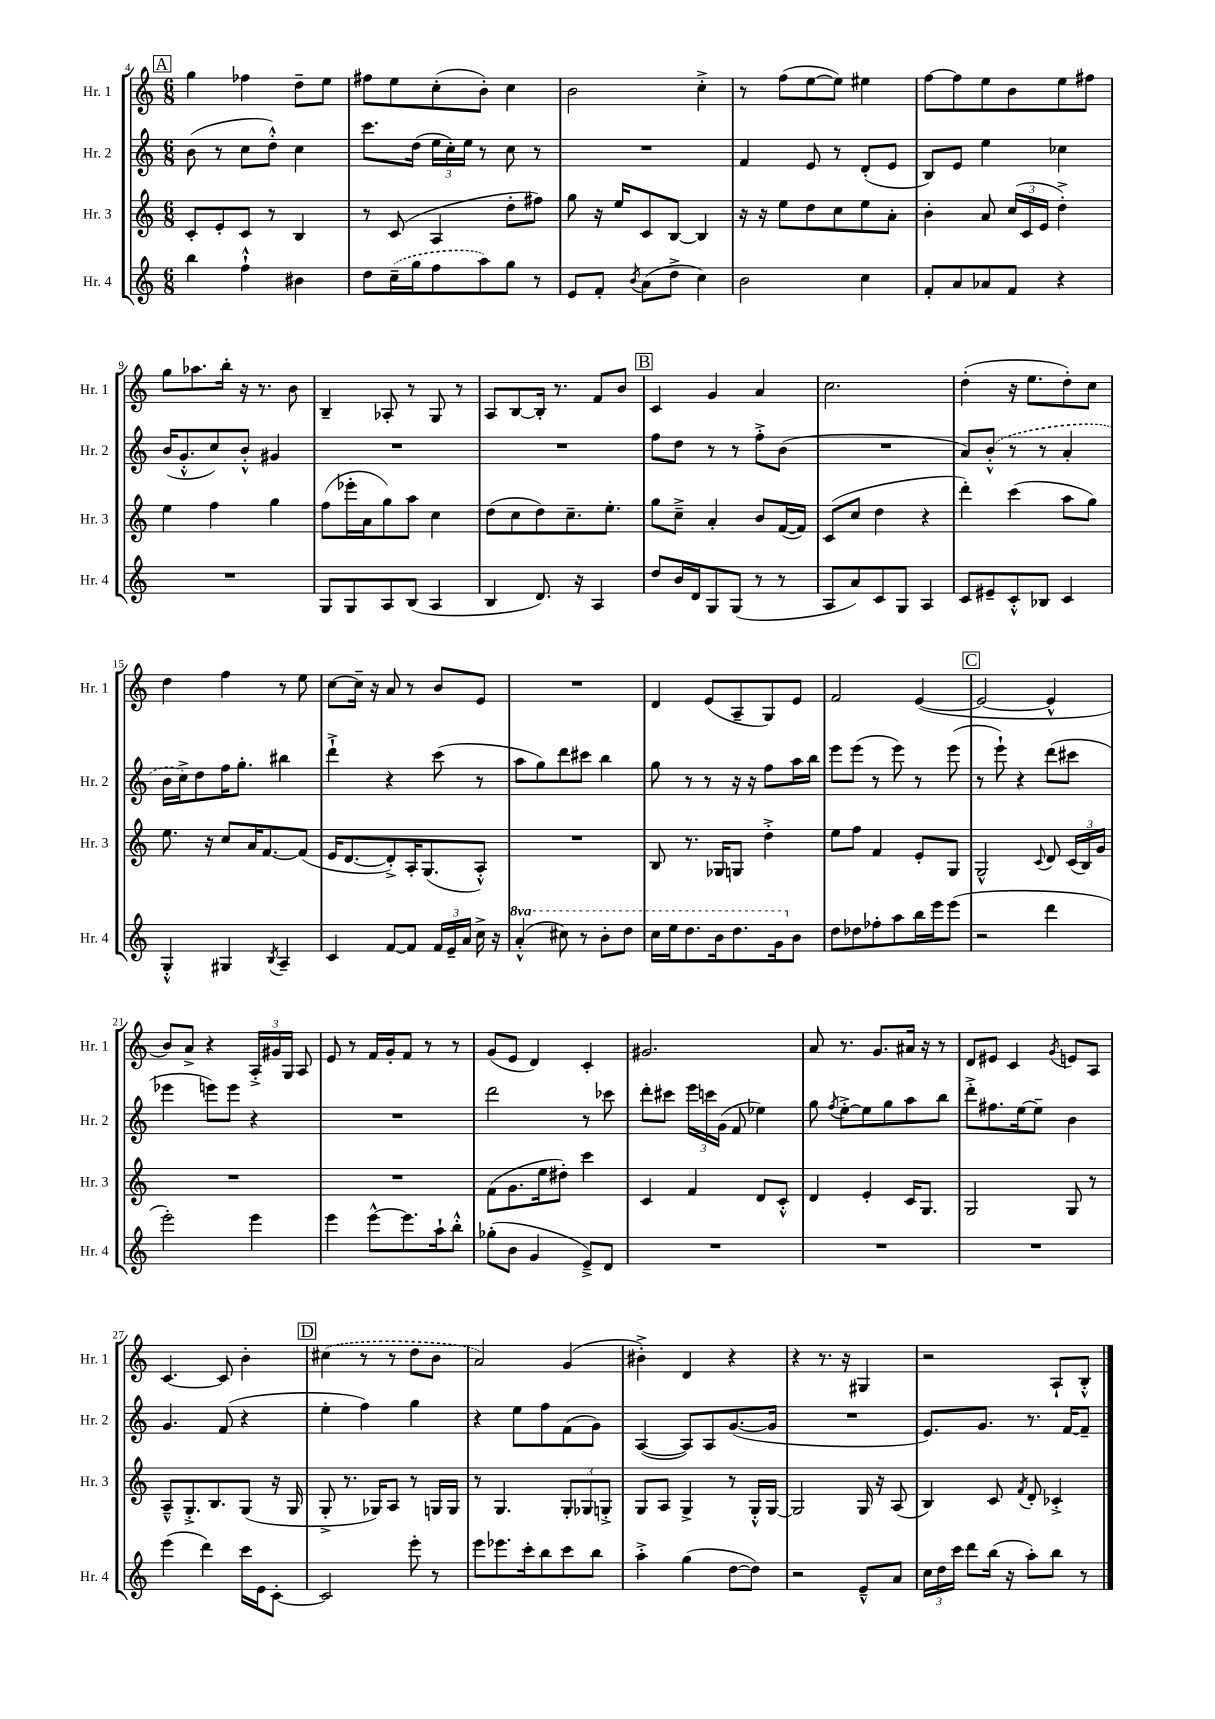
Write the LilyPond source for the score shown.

<<
\new StaffGroup <<
\new Staff = "s0" \with { instrumentName = "Hr. 1" shortInstrumentName = "Hr. 1" } {
    \clef treble \key c \major \numericTimeSignature \time 6/8
    \autoBeamOff \mark \markup { \box "A" } g''4 fes''4 d''8[-- e''8] |
    fis''8[ e''8 c''8-.( b'8]-.) c''4 |
    b'2 c''4-.-> |
    r8 f''8[( e''8~ e''8]) eis''4 |
    f''8[~ f''8 e''8 b'8 e''8 fis''8] |
    g''8[ aes''8. b''16]-. r16 r8. b'8 |
    b4-- aes8-. r8 g8 r8 |
    a8[ b8~ b16]-. r8. f'8[ b'8] |
    \mark \markup { \box "B" } c'4 g'4 a'4 |
    c''2. |
    d''4-.( r16 e''8.[ d''8-.) c''8] |
    d''4 f''4 r8 e''8 |
    c''8[~ c''16]-- r16 a'8 r8 b'8[ e'8] |
    R2. |
    d'4 e'8[( a8-- g8) e'8] |
    f'2 e'4~( |
    \mark \markup { \box "C" } e'2~ e'4-^ |
    b'8[) a'8]-> r4 \tuplet 3/2 { a16[-.-> gis'16 g16] } a8 |
    e'8 r8 f'16[ g'16-. f'8] r8 r8 |
    g'8[( e'8] d'4) c'4-. |
    gis'2. |
    a'8 r8. g'8.[ ais'16] r16 r8 |
    d'8[ eis'8] c'4 \acciaccatura { g'8 } e'8[ a8] |
    c'4.~ c'8 b'4-. |
    \mark \markup { \box "D" } \once \slurDashed cis''4( r8 r8 d''8[ b'8] |
    a'2) g'4( |
    bis'4-.->) d'4 r4 |
    r4 r8. r16 gis4 |
    r2 a8[-! b8]-.-^ \bar "|." |
}
\new Staff = "s1" \with { instrumentName = "Hr. 2" shortInstrumentName = "Hr. 2" } {
    \clef treble \key c \major \numericTimeSignature \time 6/8
    \autoBeamOff \mark \markup { \box "A" } b'8( r8 c''8[ d''8]-.-^) c''4 |
    c'''8.[ d''16]( \tuplet 3/2 { e''16[ c''16-.) e''16] } r8 c''8 r8 |
    R2. |
    f'4 e'8 r8 d'8[-.( e'8] |
    b8[) e'8] e''4 ces''4 |
    b'16[( g'8.-.-^ c''8) b'8]-.-^ gis'4 |
    R2. |
    R2. |
    \mark \markup { \box "B" } f''8[ d''8] r8 r8 f''8[-.-> b'8]( |
    R2. |
    a'8[) \once \slurDashed b'8]-.-^( r8 r8 a'4-. |
    b'16[ c''16->) d''8 f''16 g''8.]-. bis''4 |
    d'''4-!-> r4 c'''8( r8 |
    a''8[ g''8) d'''8 cis'''8] b''4 |
    g''8 r8 r8 r16 r16 f''8[ a''16 b''16] |
    e'''8[ e'''8]( r8 e'''8) r8 e'''8( |
    \mark \markup { \box "C" } r8 e'''8-!) r4 d'''8[( cis'''8] |
    ees'''4 e'''8[) e'''8] r4 |
    R2. |
    d'''2 r8 ces'''8 |
    d'''8[-. cis'''8] \tuplet 3/2 { e'''16[ c'''16 g'16]( } f'8 ees''4) |
    g''8 \acciaccatura { f''8 } e''8[~-.-> e''8 g''8 a''8 b''8] |
    d'''8[-.-> fis''8. e''16~ e''8]-- b'4 |
    g'4. f'8( r4 |
    \mark \markup { \box "D" } e''4-. f''4) g''4 |
    r4 e''8[ f''8 f'8( g'8]) |
    a4~( a8[) a8 g'8.~( g'16] |
    R2. |
    e'8.[) g'8.] r8. f'16[~ f'8]-- \bar "|." |
}
\new Staff = "s2" \with { instrumentName = "Hr. 3" shortInstrumentName = "Hr. 3" } {
    \clef treble \key c \major \numericTimeSignature \time 6/8
    \autoBeamOff \mark \markup { \box "A" } c'8[-. e'8-. c'8] r8 b4 |
    r8 c'8( a4 d''8[-. fis''8]) |
    g''8 r16 e''16[ c'8 b8]~ b4 |
    r16 r16 e''8[ d''8 c''8 e''8 a'8]-. |
    b'4-. a'8 \tuplet 3/2 { c''16[( c'16 e'16] } d''4-.->) |
    e''4 f''4 g''4 |
    f''8[( ees'''16-. a'16 g''8) a''8] c''4 |
    d''8[( c''8 d''8) c''8.-- e''8.]-. |
    \mark \markup { \box "B" } g''8[ c''8]---> a'4-. b'8[ f'16~( f'16]) |
    c'8[( c''8] d''4 r4 |
    d'''4-.) c'''4( a''8[ g''8]) |
    e''8. r16 c''8[ a'16 f'8.~ f'8]( |
    e'16[ d'8.~ d'8-.->) a16-. g8.( a8]-.-^) |
    R2. |
    b8 r8. ges16[ g8] d''4-.-> |
    e''8[ f''8] f'4 e'8[-. g8] |
    \mark \markup { \box "C" } g2-^ \appoggiatura { c'8 } d'8 \tuplet 3/2 { c'16[( b16) g'16] } |
    R2. |
    R2. |
    f'8[( g'8. e''16 dis''8]-.) c'''4 |
    c'4 f'4 d'8[ c'8]-.-^ |
    d'4 e'4-. c'16[ g8.] |
    g2 g8 r8 |
    a8[---^ g8.-.-> b8. g8]( r16 g16 |
    \mark \markup { \box "D" } g8-.-> r8. ges16[) a8] r8 g16[ g16] |
    r8 g4. \tuplet 3/2 { g8[-. ges8 g8]-.-> } |
    g8[ a8] g4-> r8 g16[-.-^ g16]~ |
    g2 g16 r16 a8( |
    b4) c'8 \acciaccatura { f'8 } d'8-. ces'4-.-> \bar "|." |
}
\new Staff = "s3" \with { instrumentName = "Hr. 4" shortInstrumentName = "Hr. 4" } {
    \clef treble \key c \major \numericTimeSignature \time 6/8 \set Staff.ottavationMarkups = #ottavation-simple-ordinals
    \autoBeamOff \mark \markup { \box "A" } b''4 f''4-!-^ bis'4 |
    d''8[ \once \slurDashed c''16--( g''16 f''8 a''8) g''8] r8 |
    e'8[ f'8]-. \acciaccatura { b'8 } a'8[( d''8]-> c''4) |
    b'2 c''4 |
    f'8[-. a'8 aes'8 f'8] r4 |
    R2. |
    g8[ g8 a8 b8]( a4 |
    b4 d'8.) r16 a4 |
    \mark \markup { \box "B" } d''8[ b'16 d'16 g8 g8]( r8 r8 |
    a8[ a'8) c'8 g8] a4 |
    c'8[ eis'8-- c'8-.-^ bes8] c'4 |
    g4-.-^ gis4 \acciaccatura { b8 } a4-- |
    c'4 f'8[~ f'8] \tuplet 3/2 { f'16[ e'16-- a'16] } c''16-> r16 |
    \ottava #1 a''4-.-^( cis'''8) r8 b''8[-. d'''8] |
    c'''16[ e'''16 d'''8. b''16 d'''8. g''16 \ottava #0 b'8] |
    d''8[ des''8 fes''8-. a''8 b''16 e'''16 e'''8]( |
    \mark \markup { \box "C" } r2 d'''4 |
    e'''2-.) e'''4 |
    e'''4 e'''8[~-^ e'''8. a''16-! b''8]-.-^ |
    ges''8[-.( b'8] g'4 e'8[--->) d'8] |
    R2. |
    R2. |
    R2. |
    e'''4( d'''4) c'''16[ e'16 c'8]~-. |
    \mark \markup { \box "D" } c'2 e'''8-. r8 |
    e'''8[ ees'''8. c'''16-. b''8 c'''8 b''8] |
    a''4-.-> g''4( d''8[~ d''8]) |
    r2 e'8[---^ a'8] |
    \tuplet 3/2 { c''16[ d''16 c'''16] } d'''8[ b''16]( r16 a''8[-.) b''8] r8 \bar "|." |
}
>>
>>
\layout { \context { \Score currentBarNumber = #4 } }
